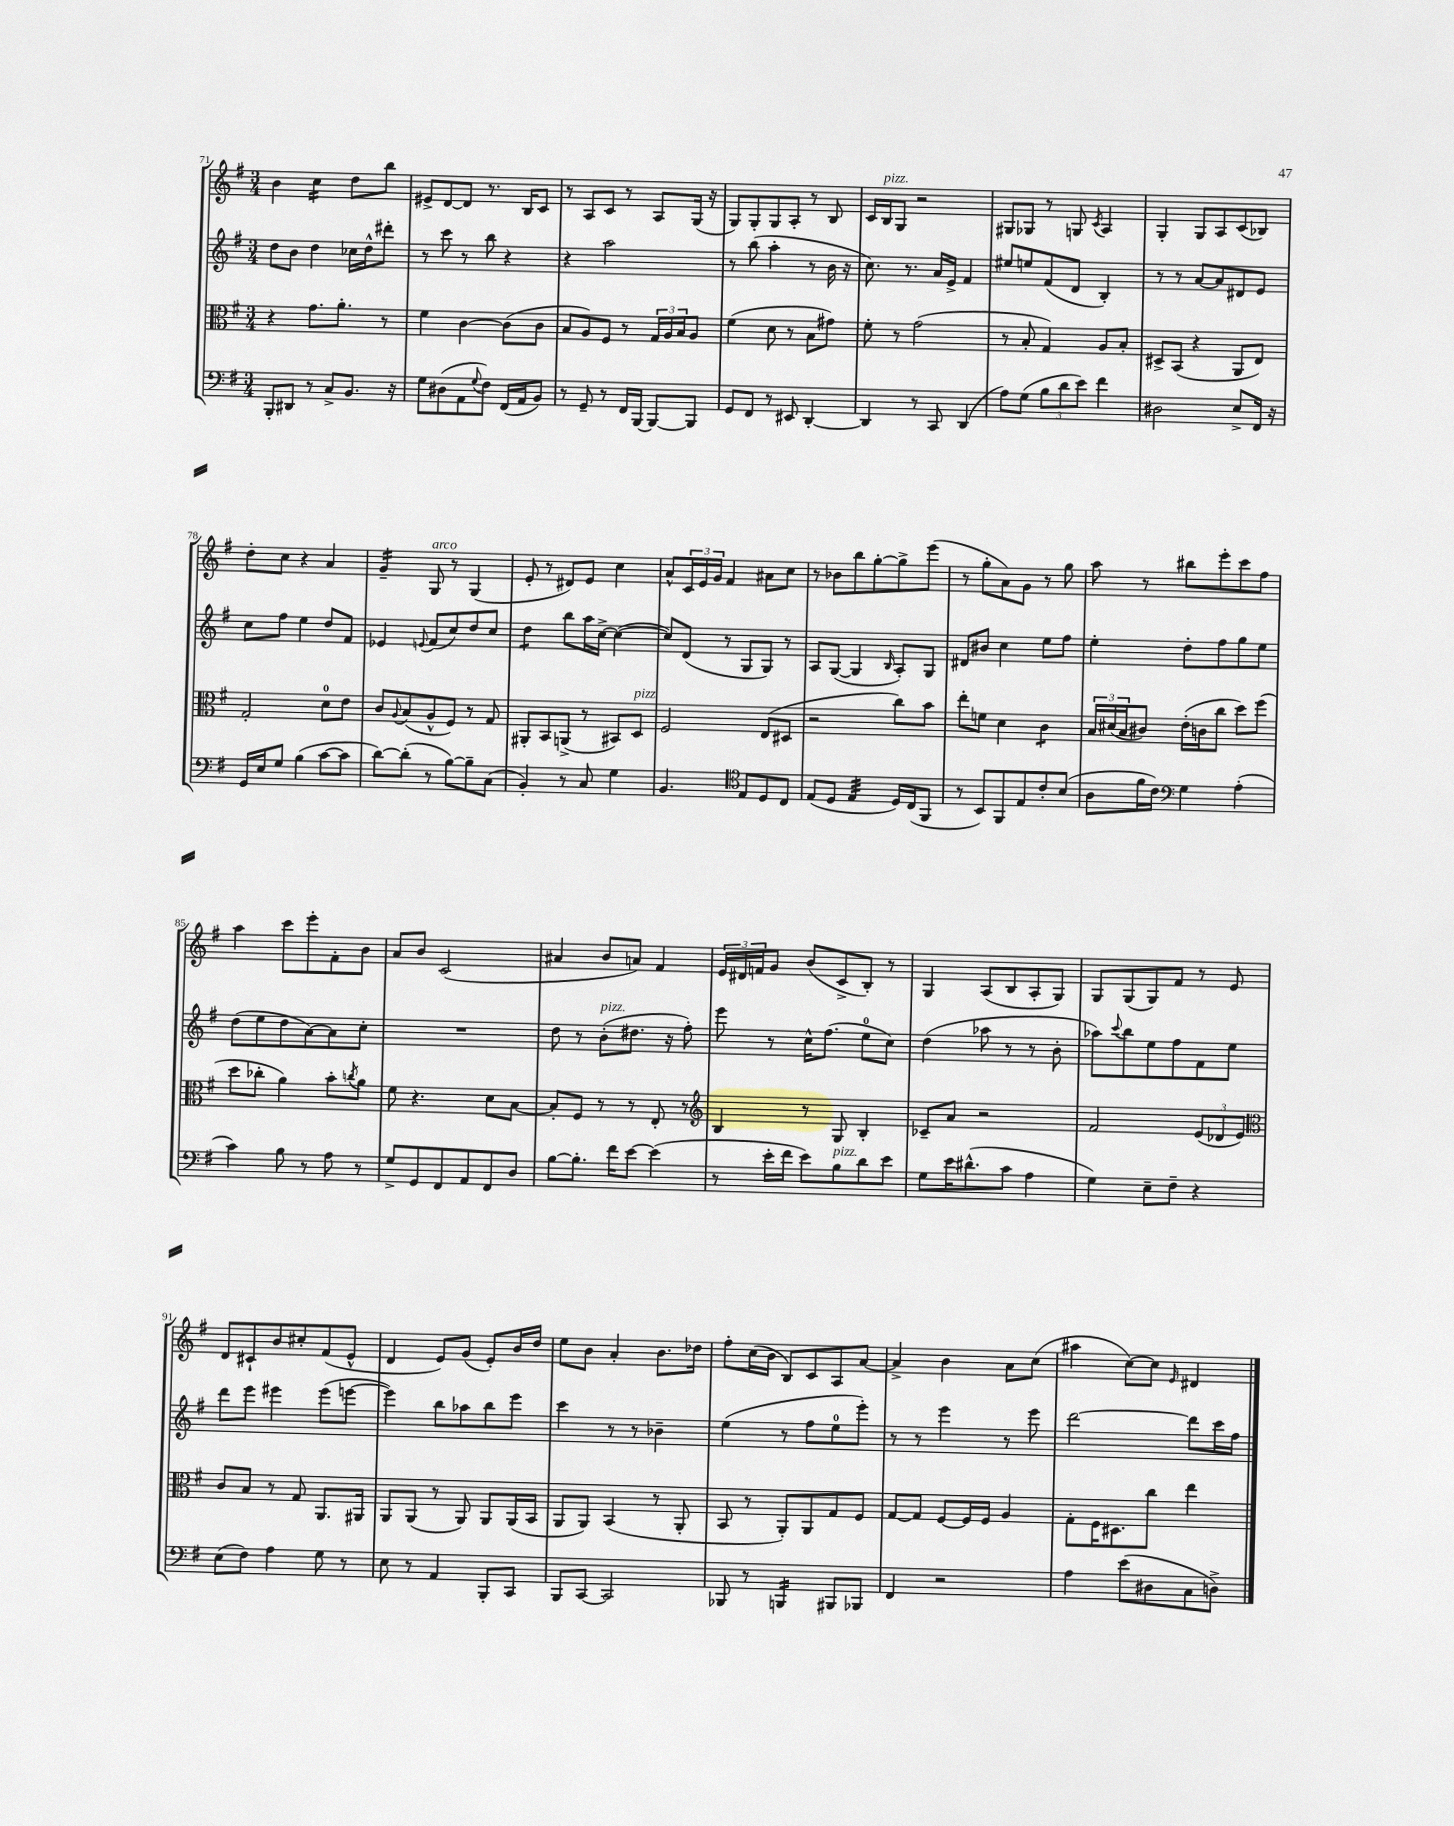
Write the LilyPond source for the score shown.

<<
\new StaffGroup <<
\new Staff = "s0" {
    \clef treble \key g \major \numericTimeSignature \time 3/4
    b'4 c''4:16 d''8 b''8 |
    eis'8-> d'8~ d'8 r8. b16 c'8 |
    r8 a8 c'8 r8 a8 g16( r16 |
    g8) g8-. g8 a8-. r8 b8 |
    c'16 b16^\markup { \italic "pizz." } g8 r2 |
    gis8 ges8 r8 g8 \acciaccatura { c'8 } a4 |
    g4-. g8 a8 c'8( bes8) |
    d''8-. c''8 r4 a'4 |
    g'4:16-- g8^\markup { \italic "arco" } r8 g4( |
    e'8-. r8 dis'8) e'8 c''4 |
    a'8-^ \tuplet 3/2 { c'16 e'16 g'16 } fis'4 ais'8 c''8 |
    r8 bes'8 b''8 g''8~-. g''8-> e'''8( |
    r8 g''8-. a'8) g'8 r8 g''8 |
    a''8 r8 bis''8 e'''8-. c'''8 fis''8 |
    a''4 c'''8 e'''8-. fis'8-. b'8 |
    a'8 b'8 c'2( |
    ais'4 b'8 a'8) fis'4 |
    \tuplet 3/2 { e'16 dis'16 f'16 } g'8 b'8( c'8-> b8-.) r8 |
    g4 a8( b8 a8-. g8) |
    g8 g8( g8) fis'8 r8 e'8 |
    d'8 cis'8-! b'8 cis''8-. fis'8( e'8-^ |
    d'4 e'8) g'8( e'8-.) b'16 d''16 |
    e''8 b'8 a'4-. b'8. des''16 |
    fis''8-. c''16( b'16 b8) c'8 a8 a'8~ |
    a'4-> b'4 a'8 c''8( |
    ais''4 c''8~) c''8 \grace { e'16 } dis'4 \bar "|." |
}
\new Staff = "s1" {
    \clef treble \key g \major \numericTimeSignature \time 3/4
    d''8 b'8 d''4 ces''16 d''16-^ dis'''8-. |
    r8 c'''8 r8 b''8 r4 |
    r4 a''2 |
    r8 b''8( a''4-. r8 b'16 r16 |
    c''8.) r8. a'16 e'16-> fis'4 |
    eis''8 e''8 fis'8( d'8 b4-.) |
    r8 r8 a'8~ a'8 dis'8 e'8 |
    c''8 fis''8 e''4 d''8 fis'8 |
    ees'4 \appoggiatura { e'8 } fis'8( c''8) d''8 c''8 |
    d''4:8 b''8 a''16 c''16~-> c''4~( |
    c''8) d'8( r8 g8 g8) r8 |
    a8 g8~( g4 \grace { b16 } a8-.) g8 |
    dis'8 bis'8 c''4 e''8 fis''8 |
    e''4-. d''8-. fis''8 g''8 e''8 |
    d''8( e''8 d''8 a'8~) a'8 c''8-. |
    R2. |
    d''8 r8 b'8-.^\markup { \italic "pizz." }( dis''8. r16 fis''8-.) |
    e'''8 r8 c''16-^ fis''8.( e''8-0 c''8) |
    d''4( aes''8 r8 r8 b'8-. |
    aes''8) \appoggiatura { c'''8 } b''8 e''8 fis''8 fis'8 e''8 |
    d'''8 e'''8 eis'''4 eis'''8( e'''8~ |
    e'''4) b''8 aes''8 b''8 e'''8 |
    c'''4 r8 r8 bes'4-- |
    e''4( r8 fis''8 e''8-0 e'''8-.) |
    r8 r8 e'''4 r8 e'''8 |
    d'''2~ d'''8 c'''16 fis''16 \bar "|." |
}
\new Staff = "s2" {
    \clef alto \key g \major \numericTimeSignature \time 3/4
    r4 g'8. a'8.-. r8 |
    fis'4 c'4~ c'8( c'8 |
    b8 a8) fis8 r8 \tuplet 3/2 { g16 a16 b16 } a8 |
    fis'4( d'8 r8 b8 gis'8) |
    fis'8-. r8 g'2( |
    r8 b8-. g4) a8 b8-. |
    dis8-> b,8( r4 a,8 e8) |
    g2-. d'8-0 e'8 |
    c'8 \appoggiatura { a8 } b8( a8-^ fis8) r8 g8 |
    ais,8-. b,8 a,8->( r8 bis,8) d8^\markup { \italic "pizz." } |
    fis2 e8( dis8 |
    r2 c''8) b'8 |
    e''8-. f'8 d'4 c'4:8 |
    \tuplet 3/2 { b16 dis'16( b16 } cis'8) e'16-.( c'16 c''8 d''8) fis''8( |
    d''8 ces''8-. a'4) b'8-. \acciaccatura { c''8 } a'8 |
    fis'8 r4. d'8 b8~ |
    b8-. fis8 r8 r8 e8-. r8 |
    \clef treble b4 r8 g8 b4-. |
    ces'8-- a'8 r2 |
    fis'2 \tuplet 3/2 { e'8( des'8 e'8) } |
    \clef alto c'8 b8 r8 g8 a,8. ais,16 |
    a,8 a,8( r8 a,8) a,8 a,16( b,16 |
    a,8 a,8) b,4( r8 a,8-. |
    b,8 r8 a,8-.) a,8 g8 fis8 |
    g8~ g8 fis8~ fis16 fis16 a4 |
    g8-. fis16 dis8. c''8 e''4 \bar "|." |
}
\new Staff = "s3" {
    \clef bass \key g \major \numericTimeSignature \time 3/4
    b,,8-. dis,8 r8 c8-> b,8. r16 |
    g8 dis8( a,8 \appoggiatura { g8 } fis8) fis,16( a,16 b,8) |
    r8 g,8-- r8 fis,16 b,,16~ b,,8~ b,,8 |
    g,8 fis,8 r8 eis,8 d,4~-. |
    d,4 r8 c,8 d,4( |
    a8) g8( \tuplet 3/2 { b8 d'8 e'8) } fis'4 |
    dis2 e8-> fis,16 r16 |
    g,16 e16 g8 b4( c'8~ c'8 |
    d'8~) d'8-.( r8 b8~) b8-- c8( |
    b,4-.) r8 c8 g4 |
    b,4. \clef tenor e8 d8 c8 |
    e8( d8 e4:32 d16) c16( fis,8 |
    r8 b,8) fis,8 e8 c'8-. b8( |
    a8 fis'16 c'16) \clef bass g4 a4-.( |
    c'4) b8 r8 a8 r8 |
    g8-> g,8 fis,8 a,8 fis,8 d8 |
    b8~ b8.-. fis'16 e'8~ e'4( |
    r8 e'16-. fis'16 e'8) b8^\markup { \italic "pizz." } d'8 e'8 |
    g8 e'16 dis'8.-^( c'8 a4 |
    g4) e8-- fis8-- r4 |
    e8( fis8) a4 g8 r8 |
    e8 r8 a,4 b,,8-. c,8 |
    b,,8 c,8~ c,2 |
    bes,,8 r8 b,,4:16 bis,,8 bes,,8 |
    fis,4 r2 |
    a4 e'8( dis8 c8 d8->) \bar "|." |
}
>>
>>
\layout { \context { \Score currentBarNumber = #71 } }
